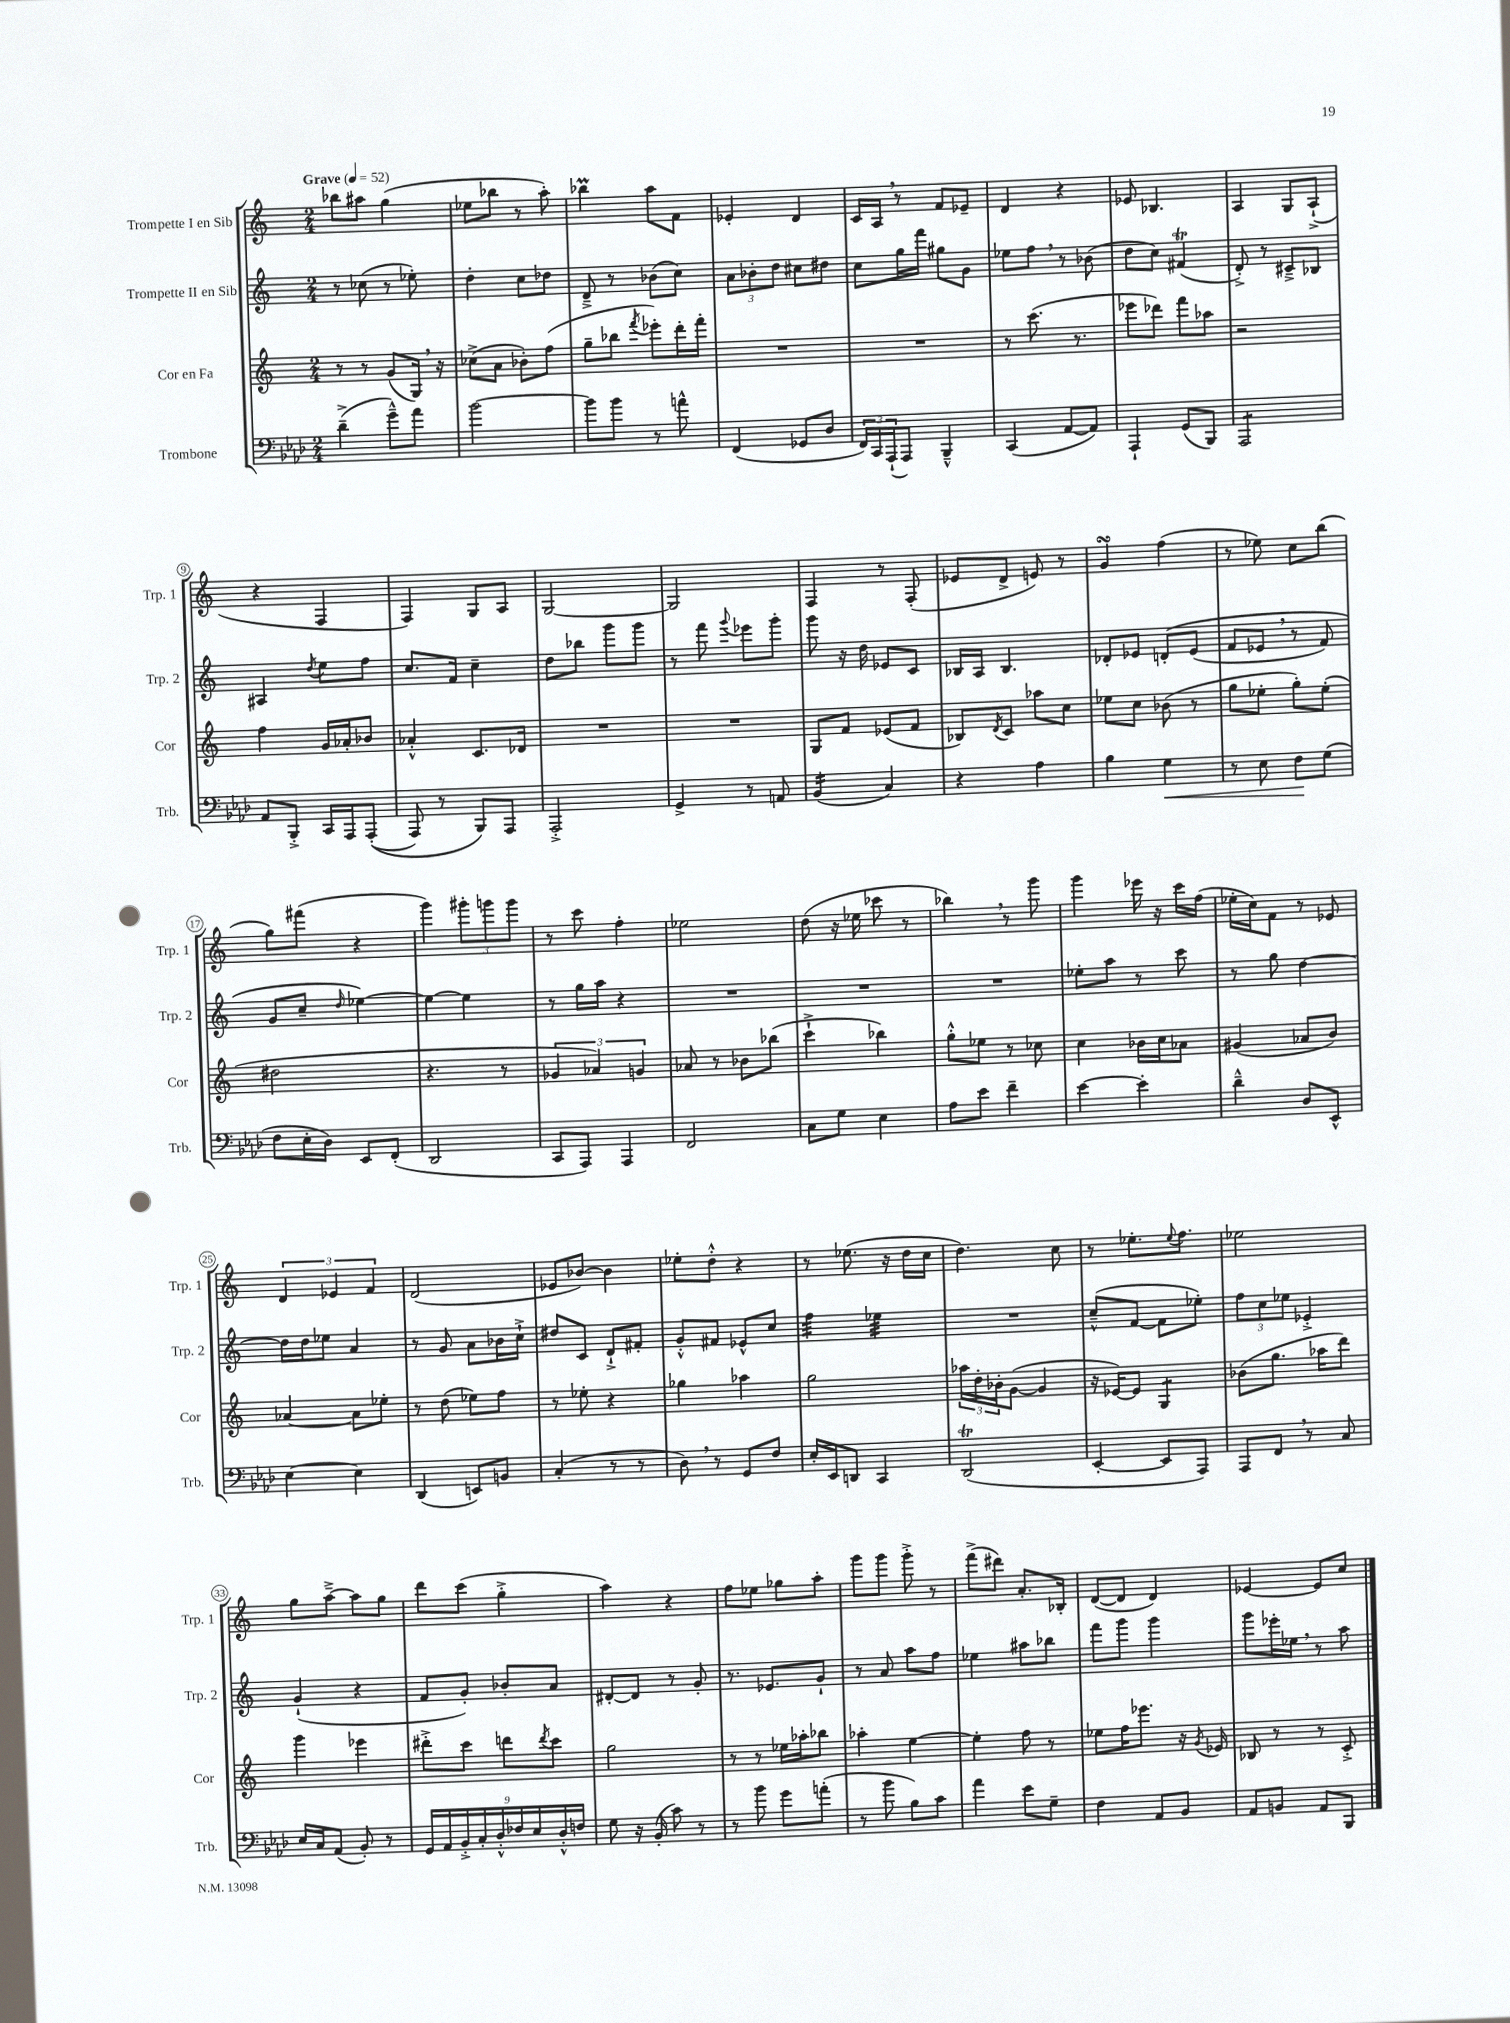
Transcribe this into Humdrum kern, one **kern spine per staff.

**kern	**kern	**kern	**kern
*staff4	*staff3	*staff2	*staff1
*clefF4	*clefG2	*clefG2	*clefG2
*k[b-e-a-d-]	*k[]	*k[]	*k[]
*M2/4	*M2/4	*M2/4	*M2/4
*MM52	*MM52	*MM52	*MM52
(4d-~^	8r	8r	8bb-
.	8r	(8cc-	8aa#
8g~^^)	(8g	8r	(4gg
8a-	16G)	8ee-')	.
.	16r	.	.
=	=	=	=
[2b-	(8cc-^	4dd'	8ee-
.	8a	.	8bb-
.	8b-')	8cc	8r
.	(8ff	8dd-	8aa')
=	=	=	=
8b-]	8gg~	8d~^	4bb-
8b-	8bb-	8r	.
.	8qfff	.	.
8r	8eee-')	(8b-	8aa
8a^^	16ddd'	8cc)	8f
.	16fff'	.	.
=	=	=	=
(4FF	2r	12a	4e-'
.	.	12b-'	.
.	.	12dd	.
8GG-	.	8cc#	4d
8D-	.	8dd#	.
=	=	=	=
24FF)	2r	8cc	16c
24CC	.	.	.
.	.	.	16A
(24AAA-`	.	.	.
8AAA-)	.	16gg	8r
.	.	16fff	.
4BBB-~^^	.	8gg#	8f
.	.	8g	8e-~
=	=	=	=
(4CC	8r	8ee-	4d
.	(8.ccc	8ff	.
[8AA-	.	8r	4r
.	8.r	.	.
8AA-])	.	(8b-	.
=	=	=	=
4AAA-`	8eee-	8dd	8e-
.	8ddd-)	8cc)	4.B-
(8GG	8fff	(4f#	.
8BBB-)	8aa-	.	.
=	=	=	=
2AAA-	2r	8d'^)	4A
.	.	8r	.
.	.	8c#~^	8G
.	.	8B-	(8A`^
=	=	=	=
8AA-	4ff	4A#	4r
8BBB-'^	.	.	.
.	.	8qdd	.
16CC	16g	8ee	4F
16AAA-	16a-'	.	.
&((8AAA-'	8b-	8ff	.
=	=	=	=
8AAA-)	4a-'^^	8.cc	4F)
8r	.	.	.
.	.	16f	.
8BBB-&)	8.c	4cc~	8G
8AAA-	.	.	8A
.	16d-	.	.
=	=	=	=
2AAA-'^	2r	8dd	[2G
.	.	8bb-	.
.	.	8ggg	.
.	.	8ggg	.
=	=	=	=
4GG^	2r	8r	2G]
.	.	8fff	.
.	.	8qqggg	.
8r	.	8eee-	.
8AA	.	8ggg'	.
=	=	=	=
(4BB-	8G	8ggg	4F
.	8f	16r	.
.	.	16dd	.
4C)	(8e-	8e-	8r
.	8f	8c	(8F'
=	=	=	=
4r	8B-)	16B-	8e-
.	.	16A	.
.	8qd	.	.
.	8c	4.B-	8d^
4A-	8aa-	.	8e)
.	8cc	.	8r
=	=	=	=
4B-	8ee-	8d-'	4g
.	8cc	8e-	.
4G	(8b-	&(8d'	(4ff
.	8r	(8e-	.
=	=	=	=
8r	8gg	8f	8r
8E-	8ee-'	8e-	8ee-)
8F	8gg')	8r	8cc
(8G	(8ee-'	8f)	(8bb
=	=	=	=
8F	2dd#	8g	8gg)
16E-'	.	8cc~	(8fff#
16D-)	.	.	.
.	.	16qqdd	.
8EE-	.	[4ee-&)	4r
(8FF'	.	.	.
=	=	=	=
2DD-	4.r	4ee-_	4ggg)
.	.	4ee-]	12ggg#'
.	.	.	12ggg
.	8r	.	.
.	.	.	12ggg
=	=	=	=
8CC	6g-	8r	8r
8AAA-)	.	16gg	8ccc
.	6a-)	.	.
.	.	16aa	.
4AAA-	.	4r	4ff'
.	6g	.	.
=	=	=	=
2FF	8a-	2r	2ee-
.	8r	.	.
.	8b-	.	.
.	(8bb-	.	.
=	=	=	=
8C	4ccc`^	2r	(8dd
8G	.	.	16r
.	.	.	16ee-
4E-	4bb-)	.	8ccc-
.	.	.	8r
=	=	=	=
8A-	8gg'^^	2r	4bb-)
8e-	8ee-	.	.
4f~	8r	.	8r
.	8cc-	.	8ggg
=	=	=	=
[4e-	4cc	8ee-'	4ggg
.	.	8aa	.
4e-']	16b-	8r	16eee-
.	16cc	.	16r
.	8a-	8ccc	16ccc
.	.	.	(16ff
=	=	=	=
4d-~^^	(4g#	8r	16ee-'
.	.	.	16cc)
.	.	8gg	8f
8D-	8a-	[4dd	8r
8EE-^^	8b)	.	8e-
=	=	=	=
[4E-	[4a-	16dd]	6d
.	.	16dd	.
.	.	8ee-	.
.	.	.	6e-
4E-]	8a-]	4a	.
.	.	.	6f
.	8ee-'	.	.
=	=	=	=
(4DD-	8r	8r	(2d
.	(8dd	8g	.
8EE)	8ee-)	8a	.
8BB	8ff	16b-	.
.	.	16cc`^	.
=	=	=	=
(4C'	8r	8dd#	8e-
.	8ee-'	8c	[8b-)
8r	4r	8d`^	4b-]
8r	.	8f#'	.
=	=	=	=
8D-)	4gg-	8g'^^	8ee-'
8r	.	8f#	8dd'^^
8GG	4aa-	8e-^^	4r
8F	.	8cc	.
=	=	=	=
16E-'	2gg	4ff	8r
16EE-	.	.	.
8DD	.	.	(8.ee-
4CC	.	4ee-	.
.	.	.	16r
.	.	.	16dd
.	.	.	16cc
=	=	=	=
(2DD-	24aa-	2r	4.dd)
.	24dd'	.	.
.	24b-'	.	.
.	([8g	.	.
.	4g]	.	.
.	.	.	8cc
=	=	=	=
[4EE-'	16r	(8cc~^^	8r
.	[16e-)	.	.
.	8e-]	[8f	8.ee-'
8EE-]	4G	8f]	.
.	.	.	8qqee-
.	.	.	8.ff
8AAA-)	.	8ee-')	.
=	=	=	=
8AAA-	(8b-	12ff	2ee-
.	.	12cc	.
8FF	8.gg	.	.
.	.	12ee-	.
8r	.	4e-'^	.
.	16aa-	.	.
8C	8ddd)	.	.
=	=	=	=
16E-	4ggg	(4g`	8gg
16C	.	.	.
(8AA-	.	.	[8aa~^
8BB-')	4eee-	4r	8aa]
8r	.	.	8gg
=	=	=	=
18GG	8ddd#'^	8f	8ddd
18AA-	.	.	.
18BB-'^	.	.	.
.	8ccc	8g')	(8ccc
18C'	.	.	.
18D-'^^	.	.	.
.	8ddd	8b-'	4gg'^
18F-	.	.	.
18E-	.	.	.
.	8qddd	.	.
.	8ccc	8a	.
18D-'^^	.	.	.
18F	.	.	.
=	=	=	=
8G	2gg	[8d#'	4aa)
16r	.	8d#]	.
(16BB-'	.	.	.
8c)	.	8r	4r
8r	.	8g'	.
=	=	=	=
8r	8r	8.r	8ff
8b-	8r	.	8ee-
.	.	8.e-	.
8g	16ee-	.	8gg-
.	16aa-'	.	.
(8a'	8bb-	8g`	8aa'
=	=	=	=
8r	4aa-'	8r	8ggg
8b-	.	8a	8ggg
8B-)	[4ee	8aa	8ggg'^
8c	.	8ff	8r
=	=	=	=
4a-	4ee']	4ee-	(8fff^
.	.	.	8ddd#)
8e-	8ff	8aa#	8.a'
8G~	8r	8bb-	.
.	.	.	16B-'
=	=	=	=
4F	8ee-	8fff	([8d
.	16ff	8ggg	8d]
.	8.eee-	.	.
8AA-	.	4ggg	4d)
8BB-	16r	.	.
.	8qg	.	.
.	16e-	.	.
=	=	=	=
8AA-	8B-	8ggg	[4e-
8BB	8r	16eee-'	.
.	.	16ee-	.
8AA-	8r	8r	8e-]
8BBB-	8c'^	8aa	8cc
==	==	==	==
*-	*-	*-	*-
